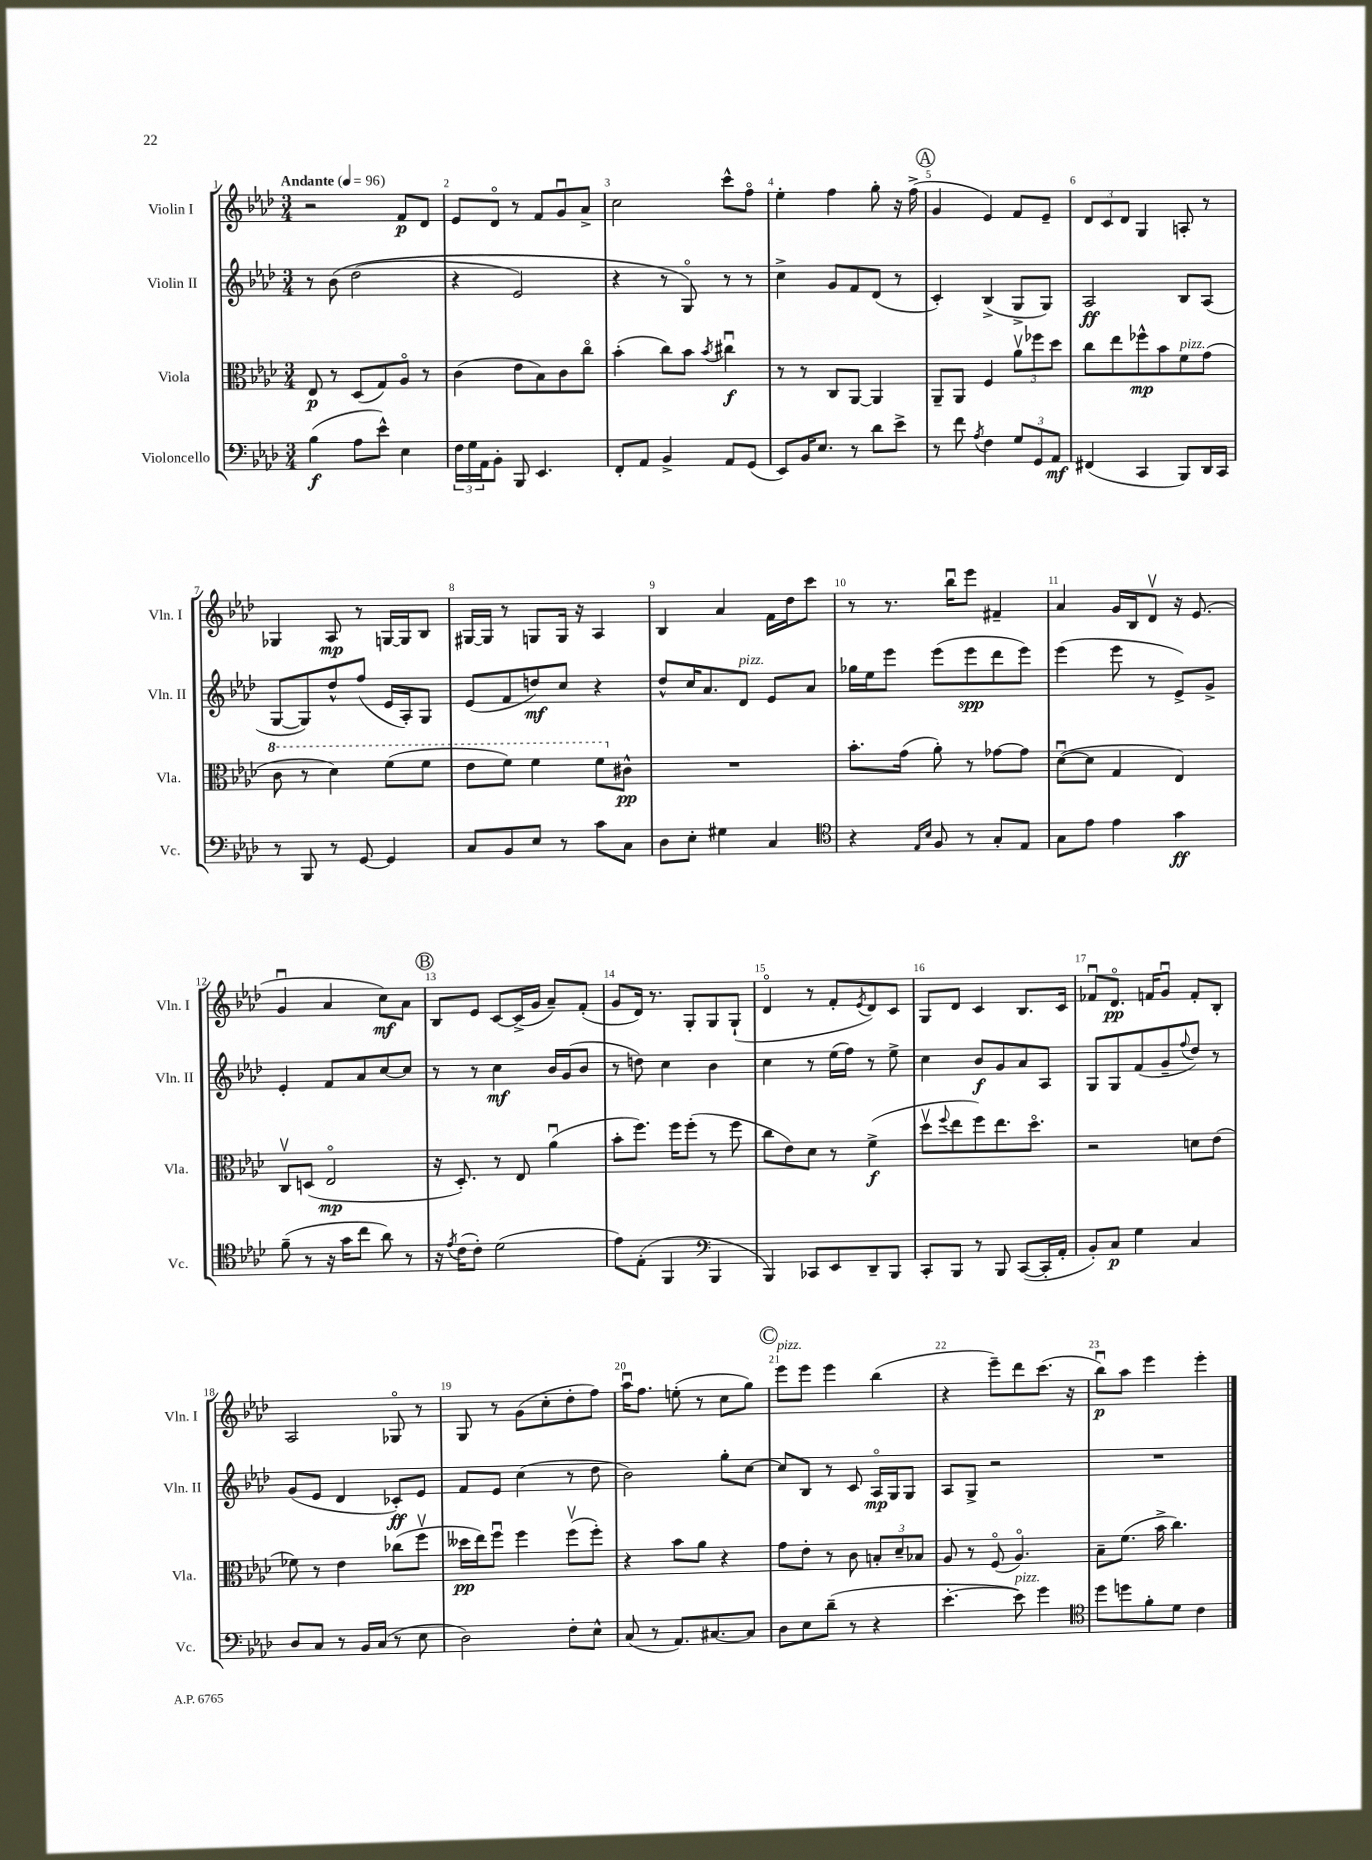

**kern	**kern	**kern	**kern
*staff4	*staff3	*staff2	*staff1
*clefF4	*clefC3	*clefG2	*clefG2
*k[b-e-a-d-]	*k[b-e-a-d-]	*k[b-e-a-d-]	*k[b-e-a-d-]
*M3/4	*M3/4	*M3/4	*M3/4
*MM96	*MM96	*MM96	*MM96
(4B-\	8E-/	8r	2r
.	8r	&(8b-\	.
8A-\L	(8D-/L	(2dd-\	.
8e-^^\J)	8G/)	.	.
4E-\	8A-o/J	.	8f/L
.	8r	.	8d-/J
=	=	=	=
24F\LL	(4c\	4r	8e-/L
24G\	.	.	.
24AA-\J	.	.	.
8BB-'\J	.	.	8d-o/J
8BBB-/	8e-\L	2e-/)	8r
4.EE-/	8B-\)	.	8f/L
.	8c\	.	8gu/
.	8cco\J	.	8a-^/J
=	=	=	=
8FF'/L	(4b-'\	4r	2cc\
8AA-/J	.	.	.
4BB-^/	8cc\L)	8r	.
.	8b-\J	8Go/&)	.
.	8qb-/	.	.
8AA-/L	4cc#u\	8r	8ccc^^\L
(8GG/J	.	8r	8ffo\J
=	=	=	=
8EE-/L)	8r	4cc^\	4ee-'\
16BB-/K	8r	.	.
8.E-/J	.	.	.
.	8C/L	8g/L	4ff\
8r	[8AA-/J	8f/	.
8d-\L	4AA-/]	(8d-/J	8gg'\
8e-^\J	.	8r	16r
.	.	.	(16ff^\
=	=	=	=
8r	8AA-~/L	4c'/)	4g/
8f\	8AA-/J	.	.
8qA-/	.	.	.
4F\	4F/	(4B-^/	4e-/)
12G/L	12a-v\L	8G^/L	8f/L
12GG/	12ff-\	.	.
.	.	8G/J)	8e-~/J
12AA-/J	12dd-\J	.	.
=	=	=	=
(4FF#/	8cc\L	2A-/	12d-/L
.	.	.	12c/
.	8ee-\	.	.
.	.	.	12d-/J
4CC/	8ff-^^\	.	4G/
.	8b-\	.	.
8BBB-/L)	8f\	8B-/L	8A'/
16DD-/L	(8g\J	(8A-/J	8r
16CC/JJ	.	.	.
=	=	=	=
8r	8cc\	[8G/L	4G-/
8BBB-/	8r	8G/])	.
8r	4dd-\)	8dd-^^/	8A-/
[8GG/	.	(8ff/J	8r
4GG/]	(8ff\L	16e-/LL	[16G/LL
.	.	16A-'/J)	16G/]J
.	8ff\J	8G/J	8B-/J
=	=	=	=
8C/L	8ee-\L	(8e-/L	[16G#/LL
.	.	.	16G#/]JJ
8BB-/	8ff\J)	8f/	8r
8E-/J	4ff\	8dd/)	8G/L
8r	.	8cc/J	16G/Jk
.	.	.	16r
8c\L	8ff\L	4r	4A-/
8C\J	8c#^^\J	.	.
=	=	=	=
8D-\L	2.r	8dd-^^/L	4B-/
8E-'\J	.	16cc/K	.
.	.	8.a-/	.
4G#\	.	.	4a-/
.	.	8d-/J	.
4C/	.	8e-/L	16f\LL
.	.	.	16dd-\J
.	.	8a-/J	8ccc\J
=	=	=	=
*clefC4	*	*	*
4r	8.b-'\L	16gg-\LL	8r
.	.	16ee-\J	.
.	.	8eee-\J	8.r
.	(16g\Jk	.	.
16qqE-/LL	.	.	.
16qqB-/JJ	.	.	.
8F/	8a-'\)	(8eee-\L	.
.	.	.	16bb-u\LK
8r	8r	8eee-\	8eee-\J
8G'/L	[8g-\L	8ddd-\	4f#~/
8E-/J	8g-\]J	8eee-\J)	.
=	=	=	=
8G\L	([8d-u\L	(4eee-\	4a-/
8e-\J	8d-\]J	.	.
4e-\	4G/	8eee-\	16g/LL
.	.	.	16B-/J
.	.	8r	8d-v/J
4g\	4E-/)	8e-^/L)	16r
.	.	.	(8.e-/
.	.	8g^/J	.
=	=	=	=
(8f~\	8Cv/L	4e-'/	4gu/
8r	(8D/J	.	.
16r	2E-o/	8f/L	4a-/
16g\LK	.	.	.
8cc\J	.	8a-/	.
8a-\)	.	[8cc/	8cc\L)
8r	.	8cc/]J	8a-\J
=	=	=	=
16r	16r	8r	8B-/L
8qe-/	.	.	.
(16c\LK	8.D-'/)	.	.
8c'\J)	.	8r	8e-/J
(2d-\	8r	4cc\	[8c/L
.	8E-/	.	(16c^/]L
.	.	.	16g/JJ
.	(4a-u\	16b-/LL	8a-~/L)
.	.	(16g/J	.
.	.	8b-/J	(8f'/J
=	=	=	=
8e-\L)	8b-'\L	8r	8g/L
(8E-'\J	8.ff\J)	8dd\)	16d-/Jk)
.	.	.	8.r
4FF/	.	4cc\	.
.	16ff\LK	.	.
.	(8ff'\J	.	8G'/L
*clefF4	*	*	*
4BBB-/	8r	4b-\	8G/
.	8ff\	.	(8G`/J
=	=	=	=
4BBB-/)	8cc\L	4cc\	4d-o/
.	8e-\)	.	.
8CC-/L	8d-\J	8r	8r
8EE-/	8r	(16ee-\LL	8f'/L
.	.	16ff\JJ)	.
.	.	.	8qe-/
8DD-~/	(4f^\	8r	8d-/)
8BBB-/J	.	8ee-^\	8c/J
=	=	=	=
8CC'/L	8dd-v\L	4cc\	8G/L
.	8qqff/	.	.
8BBB-/J	8ee-\	.	8d-/J
8r	8ff\)	8b-/L	4c/
8BBB-/	8.ee-\	8g/	.
([8CC/L	.	8a-/	8.B-/L
.	8.dd-o\J	.	.
16CC'/]L	.	8A-/J	.
16AA-'/JJ	.	.	16c/Jk
=	=	=	=
8BB-'/L)	2r	8G/L	8f-u/L
8C/J	.	8G/	8.d-o/J
4G\	.	(8f/	.
.	.	.	16f/LK
.	.	8g~/	8gu/J
.	.	8qqff/	.
4C/	8d\L	8dd-/J)	8f'/L
.	(8e-\J	8r	8B-'/J
=	=	=	=
8D-/L	8f-\)	(8g/L	2A-/
8C/J	8r	8e-/J	.
8r	4e-\	4d-/	.
16BB-/LL	.	.	.
(16C/JJ	.	.	.
8r	(8cc-\L	8c-'/L)	8G-o/
8E-\	8ffv\J	8e-/J	8r
=	=	=	=
2D-\)	16dd--\LL	8f/L	8G/
.	16ee-\J)	.	.
.	8ffu\J	8e-/J	8r
.	4ff\	(4cc\	(8g\L
.	.	.	8cc'\
8F'\L	(8ffv\L	8r	8dd-'\
8E-^^\J	8ff'\J)	8dd-\	8ff\J)
=	=	=	=
(8C/	4r	2b-\)	16aa-u\LK
.	.	.	8.ff\J
8r	.	.	.
8.AA-/L)	8b-\L	.	(8ee'\
.	8a-\J	.	8r
[8.C#/	.	.	.
.	4r	8gg'\L	8cc\L
8C#/]J	.	[8cc\J	8gg\J)
=	=	=	=
8D-\L	8g\L	8cc/]L	8eee-\L
8E-\	8e-'\J	8B-/J	8eee-\J
(8d-~\J	8r	8r	4eee-\
8r	8c\	8c/	.
4r	12B'/L	16A-o/LL	(4bb-\
.	.	16G/J	.
.	12d-~/	.	.
.	.	8G/J	.
.	12B-/J	.	.
=	=	=	=
[4.e-'\	8A-/	8A-/L	4r
.	8r	8G^/J	.
.	(8Fo/	2r	8eee-~\L)
8e-\])	4.A-o/)	.	8ddd-\
4g\	.	.	(8.ccc\J
.	.	.	16r
=	=	=	=
*clefC4	*	*	*
8dd-\L	8B-~\L	2.r	8bb-u\L)
8dd\	(8.f\J	.	8aa-\J
8f'\	.	.	4eee-\
.	16b-^\	.	.
8d-\J	4.cc\)	.	.
4c\	.	.	4eee-'\
==	==	==	==
*-	*-	*-	*-
